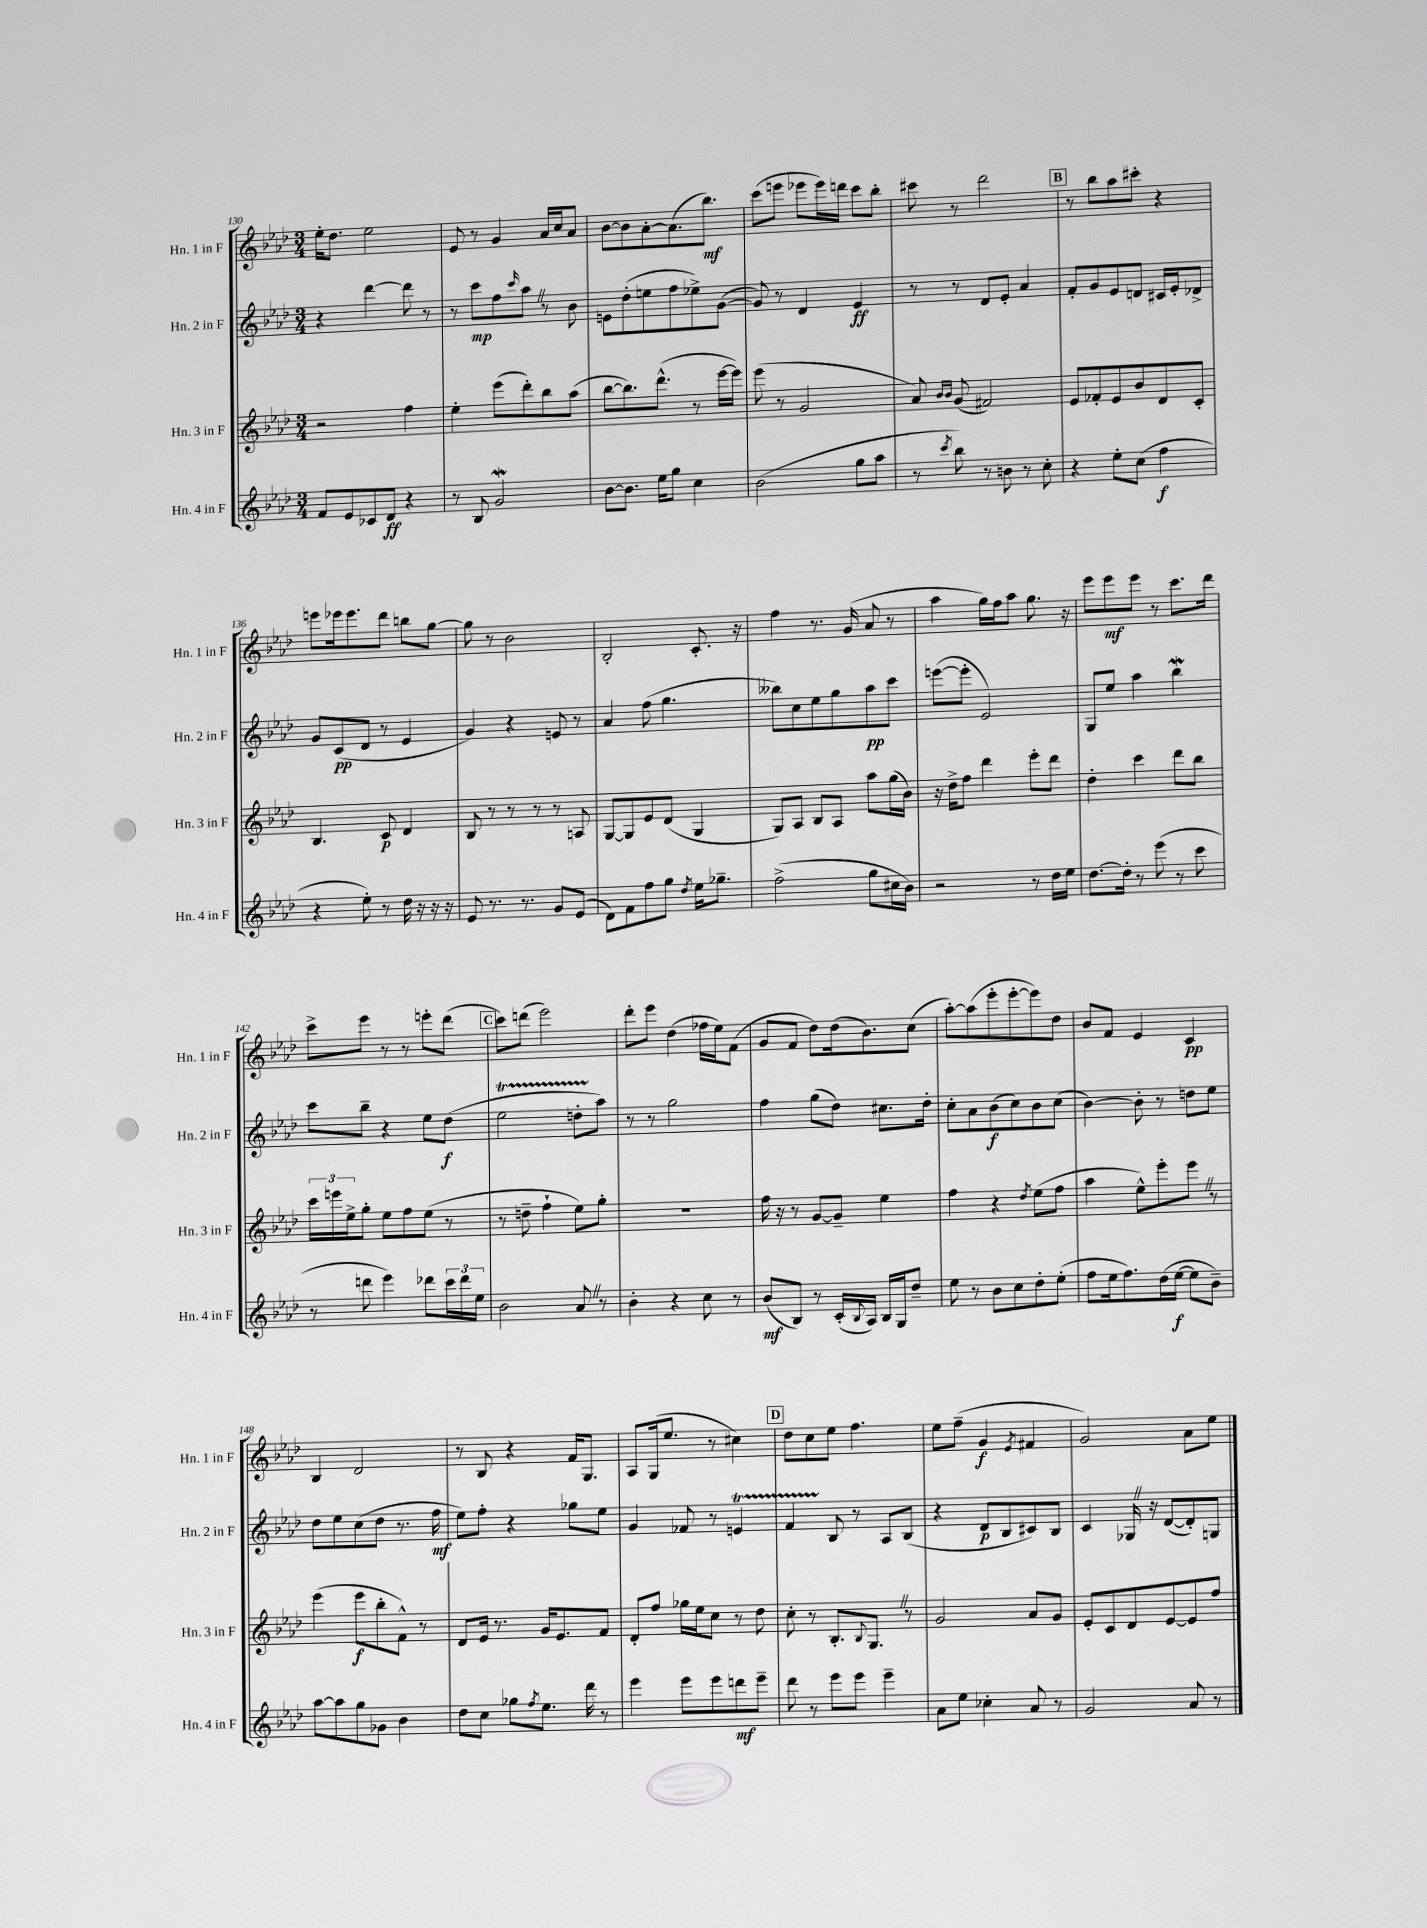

**kern	**kern	**kern	**kern
*staff4	*staff3	*staff2	*staff1
*clefG2	*clefG2	*clefG2	*clefG2
*k[b-e-a-d-]	*k[b-e-a-d-]	*k[b-e-a-d-]	*k[b-e-a-d-]
*M3/4	*M3/4	*M3/4	*M3/4
8f/L	2r	4r	16ee-'\LK
.	.	.	8.dd-\J
8e-/	.	.	.
8c-/	.	[4ddd-\	2ee-\
8d-/J	.	.	.
4r	4ff\	8ddd-\]	.
.	.	8r	.
=	=	=	=
8r	4ee-'\	8r	8e-/
8B-/	.	8ccc\L	8r
2g/	(8eee-\L	8ff\	4g/
.	.	16qqccc/	.
.	8ddd-'\)	8aa-\J	.
.	8bb-\	8r	16a-/LL
.	.	.	16cc/J
.	(8aa-\J	8b-\	8a-/J
=	=	=	=
[8b-\L	[8bb-\L	8e\L	[8b-\L
8.b-\]J	8.bb-\])	(8dd-'\	8b-\]
.	.	8ee\	[8a-'\
16ee-\LK	(8.ddd-^^\J	.	.
8gg\J	.	8ff\	(8.a-\]
4cc\	8r	8ee-^\)	.
.	.	.	8.bb-\J)
.	[16eee-\LL	([8g\J	.
.	16eee-\]JJ)	.	.
=	=	=	=
(2b-\	(8eee-\	8g/])	(8ccc\L
.	8r	8r	8eee\J
.	2g/	4d-/	8eee-\L
.	.	.	16eee-\L)
.	.	.	16ddd\JJ
8gg\L	.	4e-/	8ccc\L
8aa-\J	.	.	8bb-'\J
=	=	=	=
8r	8a-/)	8r	8ccc#\
.	16qqb-/LL	.	.
8qccc/	16qqb-/JJ	.	.
8bb-\)	(8g/	8r	8r
8r	2f#/)	8d-/L	2ddd-\
8b\	.	8e-'/J	.
8r	.	4a-/	.
8cc'\	.	.	.
=	=	=	=
4r	8e-/L	8f'/L	8r
.	8f-'/	8g/	8bb-\L
8ee-'\L	8e-/	8e-/	8aa-\
(8cc\J	8b-/	8d/J	8ccc#'\J
4ff\	8d-/	16c#/LL	4r
.	.	16e-'/J	.
.	8c'/J	8d-^/J	.
=	=	=	=
4r	4.B-/	8g/L	8eee\L
.	.	(8c/	16eee-\k
.	.	.	8.eee-\
8ee-'\)	.	8d-/J	.
8r	8c/	8r	8ddd-\J
16dd-\	4d-/	4e-/	8bb\L
16r	.	.	.
16r	.	.	[8gg\J
16r	.	.	.
=	=	=	=
8e-/	8B-/	4g/)	8gg\]
8.r	8r	.	8r
.	8r	4r	2b-\
8.r	.	.	.
.	8r	.	.
8g/L	8r	8e/	.
(8e-/J	8A/	8r	.
=	=	=	=
8d-\L)	[8G/L	4a-/	2B-'/
8f\	8G/]	.	.
8ff\	8e-/	(8ff\	.
8gg\J	(8d-/J	4.gg\	.
8qdd-/	.	.	.
16ee-\LK	4G/	.	8.c'/
8.gg-~\J	.	.	.
.	.	.	16r
=	=	=	=
(2ff^\	8G/L)	8bb--\L)	4ff\
.	8A-/J	8cc\	.
.	8B-/L	8ee-\	8.r
.	8A-/J	8gg\	.
.	.	.	(16g/
8gg\L	8aa-\L	8aa-\	8a-/
16cc#\L	(16gg\L	8ccc\J	8r
16b-\JJ)	16b-\JJ)	.	.
=	=	=	=
2r	16r	([8eee\L	4aa-\
.	16dd-^\LK	.	.
.	8ff\J	8eee'\]J	.
.	4ddd-\	2e-/)	16gg\LL)
.	.	.	16ff\J
.	.	.	8aa-\J
8r	8eee-'\L	.	8.gg\
16dd-\LL	8ddd-\J	.	.
16ee-\JJ	.	.	16r
=	=	=	=
[8.dd-\L	4dd-'\	8G/L	8eee-\L
.	.	8ee-/J	8eee-\
16dd-'\]Jk	.	.	.
8r	4ccc\	4aa-\	8eee-\J
(8eee-\	.	.	8r
8r	8ddd-\L	4bb-\	8.ccc\L
8ccc\	8bb-\J	.	.
.	.	.	16ddd-\Jk
=	=	=	=
8r	24ccc\LL	8ccc\L	8ccc^\L
.	24eee\	.	.
.	24ee-^\J	.	.
8ddd\	8gg'\J	8bb-~\J	8eee-\J
4eee-\)	8ee-\L	4r	8r
.	8ff\	.	8r
8ddd-\L	(8ee-\J	8ee-\L	8eee'\L
24ccc\L	8r	(8dd-\J	(8ddd-\J
24ddd-\	.	.	.
24ee-\JJ	.	.	.
=	=	=	=
2b-\	8r	2ee-\	8ccc\L)
.	8dd~\	.	(8ddd\J
.	4ff`\	.	2eee-\)
8a-/	8ee-\L)	8dd'\L	.
8r	8gg'\J	8aa-\J)	.
=	=	=	=
4b-'\	2.r	8r	8ddd-'\L
.	.	8r	8eee-\J
4r	.	2gg\	(4dd-\
8cc\	.	.	16ff-\LL
.	.	.	16ee-\J)
8r	.	.	(8f\J
=	=	=	=
(8b-/L	16ff\	4ff\	8g/L
.	16r	.	.
8B-/J)	8r	.	8f/J
8r	[8g/L	(8gg\L	8dd-\L)
(16c'/LL	8g~/]J	8dd-\J)	(16dd-\k
8qqB-/	.	.	.
16A-/JJ)	.	.	8.b-\)
16B-/LL	4ee-\	8.cc#\L	.
16G/J	.	.	.
8dd-~/J	.	.	(8cc\J
.	.	16dd-'\Jk	.
=	=	=	=
8ee-\	4ff\	8cc'\L	[8aa-'\L)
8r	.	8a-\	(8aa-\]
8b-\L	4r	(8b-\	8eee-'\
8cc\	.	8cc\)	[8eee-'\
.	8qdd-/	.	.
8dd-'\	(8ee-\L	8b-\	8eee-\])
(8ee-'\J	8ff\J	(8cc\J	8dd-\J
=	=	=	=
8ff\L	4aa-\	[4b-\)	8b-/L
16ee-\k	.	.	8f/J
8.ff\)	.	.	.
.	8ee-^^\L)	8b-'\]	4e-/
(16dd-\L	8eee-'\	8r	.
[16ee-\JJ	.	.	.
8ee-\]L	8eee-\J	8dd\L	4c/
8b-~\J)	8r	8ee-\J	.
=	=	=	=
[8aa-\L	(4eee-\	8dd-\L	4B-/
8aa-\]	.	8ee-\	.
8gg\	8eee-\L	(8cc\	2d-/
8g-\J	8bb-'\	8dd-\J	.
4b-\	8f^^\J)	8.r	.
.	8r	.	.
.	.	16ff\	.
=	=	=	=
8dd-\L	8d-/L	8ee-\L)	8r
8cc\J	16e-/Jk	8ff'\J	8B-/
.	8.r	.	.
8gg-\L	.	4r	4r
8qff/	.	.	.
8.ee-\J	16g/LK	.	.
.	8.e-/	.	.
.	.	8gg-\L	16f/LK
16ddd-\	.	.	8.G/J
8r	8f/J	8ee-\J	.
=	=	=	=
4eee-\	8d-'/L	4g/	8A-/L
.	8ff/J	.	(16G/k
.	.	.	8.ee-/J
8eee-\L	16gg-\LL	8f-/	.
.	16ee-\J	.	.
8eee-\	8cc\J	8r	8r
8ddd\	8r	4e/	4cc#\)
8eee-~\J	8dd-\	.	.
=	=	=	=
8ddd-\	8cc'\	4f/	8dd-\L
8r	8r	.	8cc\
8eee-\L	8.B-'/L	8B-/	8ee-\J
8eee-\J	.	8r	4.ff\
.	8qqB-/	.	.
.	8.G/J	.	.
4eee-~\	.	8A-/L	.
.	8r	(8B-/J	.
=	=	=	=
8a-\L	2g/	4r	8ee-\L
8ee-\J	.	.	(8ff~\J
4cc-'\	.	8d-/L	4g/
.	.	8B-/	.
.	.	.	8qe-/
8a-/	8a-/L	8c#/)	4f#/
8r	8g/J	8B-/J	.
=	=	=	=
2g/	8e-'/L	4c/	2g/)
.	8c/	.	.
.	8d-/	16G-/	.
.	.	16r	.
.	[8e-/	([8d-/L	.
8a-/	8e-/]	8d-'/])	8a-\L
8r	8ff/J	8G/J	8ee-\J
==	==	==	==
*-	*-	*-	*-
